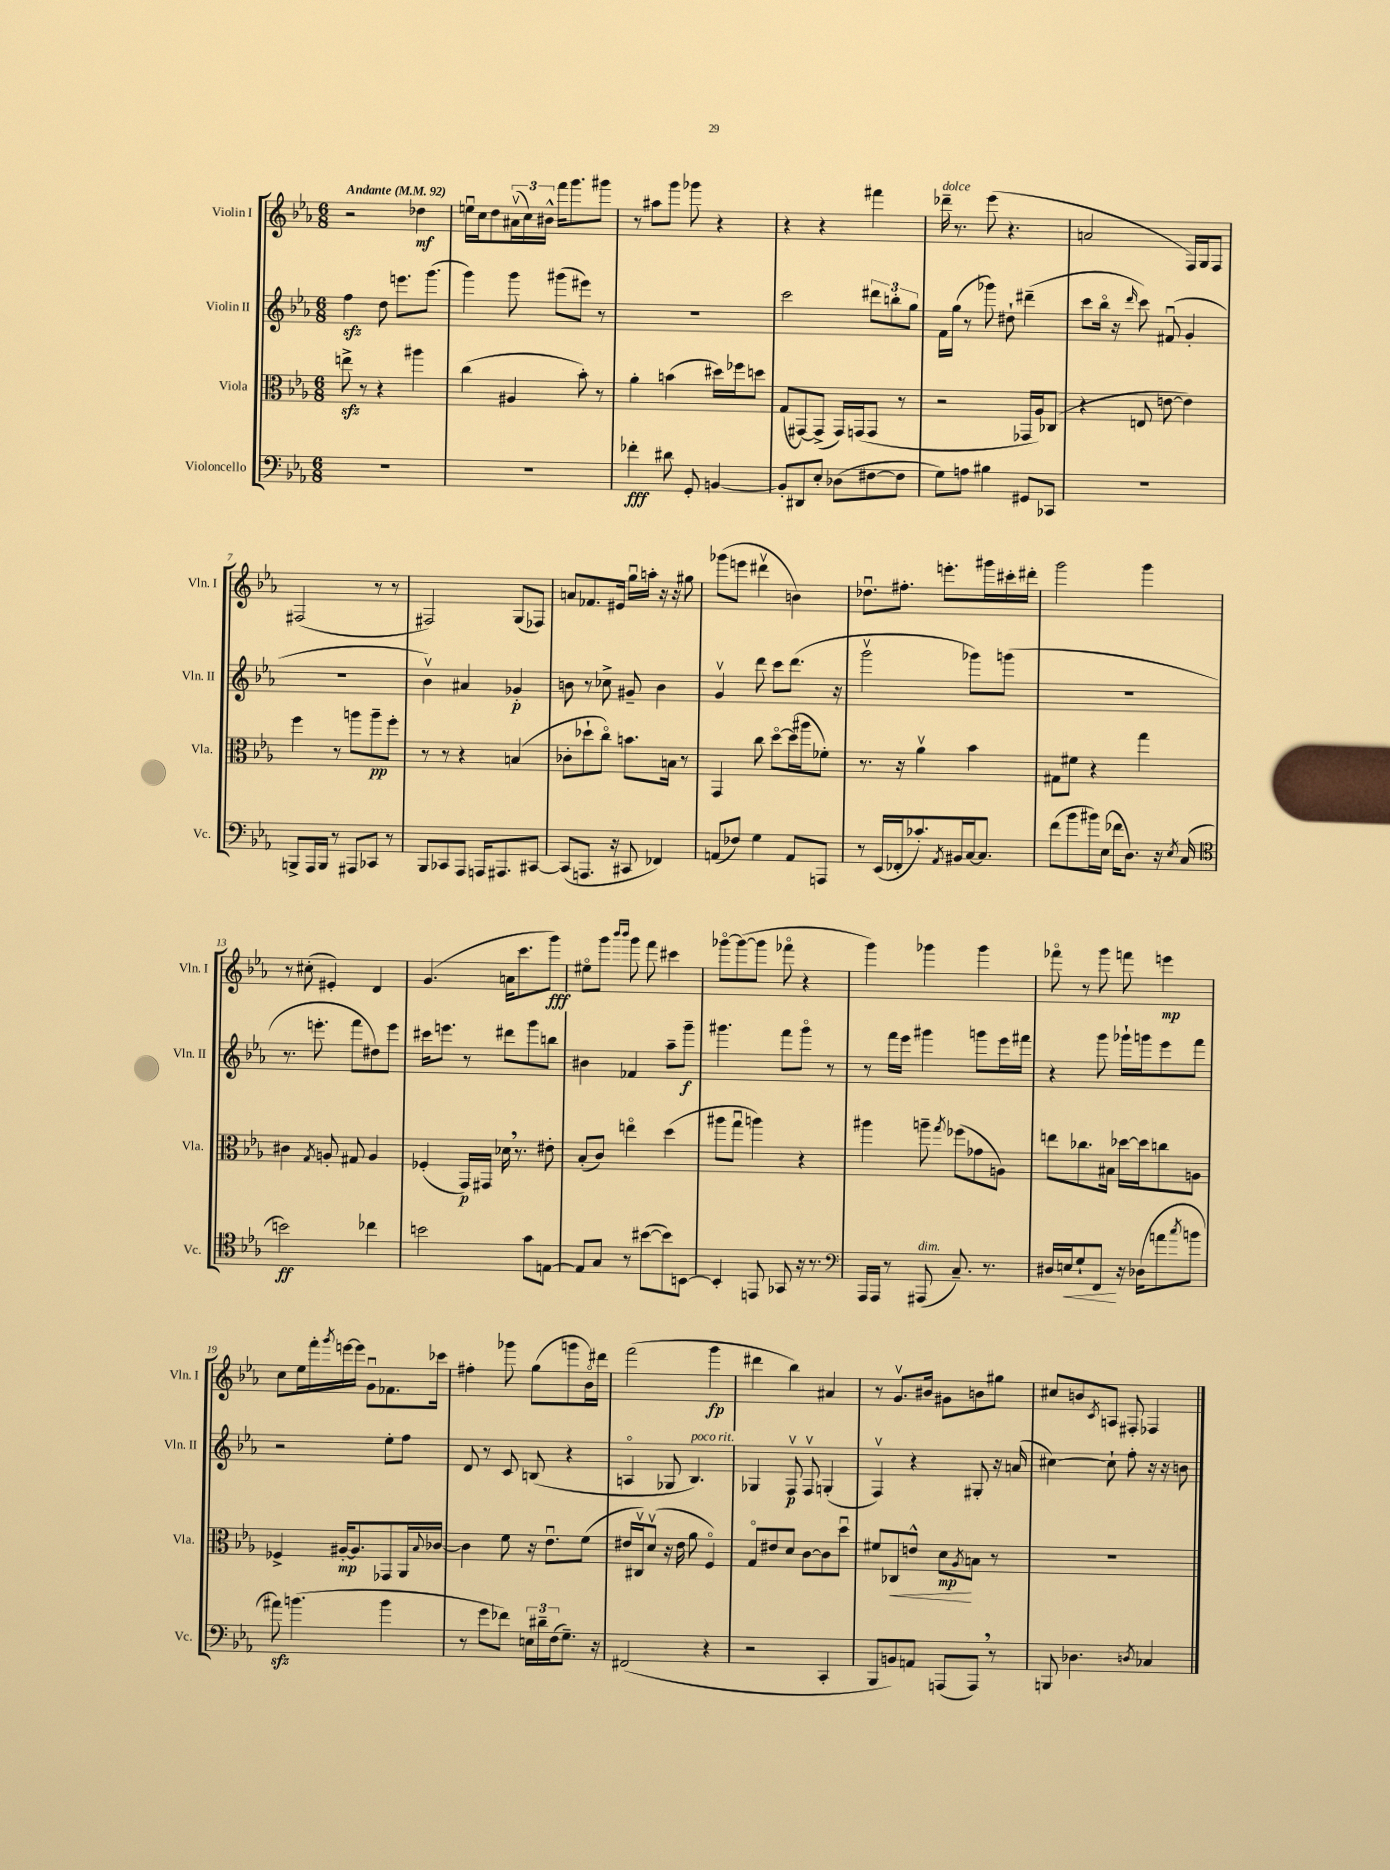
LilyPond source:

<<
\new StaffGroup <<
\new Staff = "s0" \with { instrumentName = "Violin I" shortInstrumentName = "Vln. I" } {
    \clef treble \key ees \major \numericTimeSignature \time 6/8 \tempo "Andante" 4 = 92
    r2 des''4\mf |
    e''16\downbow c''16 d''8 \tuplet 3/2 { ais'16\upbow( c''16) bis'16-^ } f'''16 g'''8. gis'''8 |
    r8 ais''8 g'''8 ges'''8 r4 |
    r4 r4 fis'''4 |
    des'''16--^\markup { \italic "dolce" } r8. ees'''8( r4. |
    a'2 f16) g16 f8 |
    fis2( r8 r8 |
    fis2) g8( fes8) |
    a'8 fes'8. eis'16 g''16\downbow a''16-. r16 r16 gis''8 |
    ges'''8( e'''8 dis'''4\upbow b'4) |
    des''8.\downbow fis''8.-. e'''8.-. gis'''16 cis'''16-. dis'''16-. |
    g'''2 g'''4 |
    r8 cis''8-.( eis'4-.) d'4 |
    g'4.( a'16 c'''8. g'''8\fff) |
    eis''8\flageolet g'''8 \grace { bes'''16 bes'''16 } g'''8 f'''8 cis'''4 |
    ges'''8~\flageolet ges'''8~( ges'''8 fes'''8\flageolet r4 |
    g'''4) ges'''4 ges'''4 |
    fes'''8\flageolet r8 g'''8 f'''8 e'''4\mp |
    c''8 ees''16 f'''16-. \acciaccatura { g'''8 } e'''16~ e'''16 g'8\downbow fes'8. ces'''16 |
    fis''4-. ges'''8 g''8( g'''8 bes'16\flageolet) dis'''16 |
    f'''2( g'''4\fp |
    dis'''4 bes''4) ais'4 |
    r8 g'8.\upbow bis'16 gis'8 b'8 gis''8 |
    cis''8 b'8 \acciaccatura { c'8 } a8 fis8-. fes4 \bar "|." |
}
\new Staff = "s1" \with { instrumentName = "Violin II" shortInstrumentName = "Vln. II" } {
    \clef treble \key ees \major \numericTimeSignature \time 6/8
    f''4\sfz d''8 e'''8. g'''8.( |
    g'''4) g'''8 gis'''8( eis'''8) r8 |
    r2. |
    c'''2 \tuplet 3/2 { dis'''8 b''8-. g''8 } |
    f'16 g''16( r8 ges'''8) dis''8-! dis'''4--( |
    c'''8 bes''16\flageolet r16 \grace { d'''16 } c'''8) fis'8\downbow( g'4-. |
    R2. |
    bes'4\upbow) ais'4 ges'4-.\p |
    b'8 r8 ces''8-> gis'8-- b'4 |
    g'4\upbow d'''8 c'''8 d'''8.( r16 |
    g'''2\upbow ges'''8) g'''8( |
    R2. |
    r8. e'''8.-. f'''8 dis''8) e'''8 |
    cis'''16 e'''8. r8 dis'''8 g'''8 b''8 |
    bis'4 fes'4 aes''8-- g'''8--\f |
    gis'''4. f'''8 gis'''8\flageolet r8 |
    r8 f'''16 ees'''16 gis'''4 g'''8 ees'''16 fis'''16 |
    r4 g'''8 ges'''16-! g'''16 ees'''8 f'''8 |
    r2 ees''8-. f''8 |
    d'8 r8 c'8 b8( r4 |
    a4\flageolet ges8 bes4.^\markup { \italic "poco rit." }) |
    ges4 f8\upbow\p f8\upbow g4-.( |
    f4\upbow) r4 gis8-. r16 a'16( |
    cis''4~) cis''8-! f''8-. r16 r16 b'8 \bar "|." |
}
\new Staff = "s2" \with { instrumentName = "Viola" shortInstrumentName = "Vla." } {
    \clef alto \key ees \major \numericTimeSignature \time 6/8
    e''8->\sfz r8 r4 ais''4 |
    c''4( ais4 bes'8-.) r8 |
    aes'4-. b'4( dis''16) fes''16 d''8 |
    g8( gis,8~) gis,8->( gis,16) g,16( g,8 r8 |
    r2 ges,16 aes16) ces8( |
    r4 e8 e'8~ e'4) |
    f''4 r8 a''8 a''8--\pp f''8-. |
    r8 r8 r4 b4( |
    ces'8-. des''8-! c''8\flageolet) b'8. b16 r8 |
    g,4 c''8 d''8~\flageolet d''16( ais''16 fes'8-.) |
    r8. r16 aes'4\upbow bes'4 |
    gis8 fis'8 r4 g''4 |
    cis'4 \acciaccatura { g8 } a8-. gis8 a4 |
    fes4-.( g,16\p) gis,16 des'16 \breathe r8. eis'8-. |
    bes8-.( c'8) e''4\flageolet d''4( |
    ais''8 g''8\downbow a''4) r4 |
    ais''4 a''8-- \acciaccatura { g''8 } fes''8( ges'8 a8) |
    e''8 ces''8. bis16 des''16~ des''16 c''8 a8 |
    fes4-> ais16~-.\mp ais8. ges,8 aes,16 \appoggiatura { bes8 } ces'16~ |
    ces'4 f'8 r16 ees'8.\downbow f'8( |
    eis'16 cis16\upbow) d'8\upbow( r16 eis'16 aes'8 f4\flageolet) |
    g8\flageolet eis'8 d'8 c'8~ c'8 d''8\downbow |
    fis'8 ces8\< e'8-^ d'8\mp\! \acciaccatura { aes8 } b8 r8 |
    R2. \bar "|." |
}
\new Staff = "s3" \with { instrumentName = "Violoncello" shortInstrumentName = "Vc." } {
    \clef bass \key ees \major \numericTimeSignature \time 6/8
    R2. |
    R2. |
    fes'4-.\fff dis'8 g,8-. b,4~ |
    b,8-. dis,8 ees8-. des8( fis8~ fis8 |
    g8) a8 bis4 gis,8 ces,8 |
    R2. |
    b,,8-> aes,,16 b,,16 r8 ais,,8 ces,8 r8 |
    bes,,8 ces,8 aes,,8 a,,16 ais,,8. cis,8~ |
    cis,8( a,,8. r16 cis,8 fes,4) |
    a,8( fes8) g4 a,8 a,,8 |
    r8 ees,16( fes,16-. ces'8.-.) \acciaccatura { aes,8 } bis,16 c16~ c8. |
    f'8( bes'8 bis'16) ees16( fes'16 d8.) r16 \acciaccatura { ees8 } c16( |
    \clef tenor b'2\ff) ces''4 |
    b'2 g'8 e8~ |
    e8 g8 r8 bis'8~( bis'8) b,8~ |
    b,4-. e,8 ges,8 r16 r8. |
    \clef bass aes,,16 aes,,16 r8 ais,,8^\markup { \italic "dim." }( c8.--) r8. |
    dis16 e16\< g8-! f,8\! r16 des16( a'8 \acciaccatura { c''8 } b'8 |
    ais'8\sfz) b'4.( b'4 |
    r8 g'8 fes'8) \tuplet 3/2 { e16 dis'16-- f16( } g8.--) r16 |
    fis,2( r4 |
    r2 c,4-. |
    bes,,8 b,8) a,8 a,,8( a,,8) \breathe r8 |
    b,,8 des4. \acciaccatura { d8 } ces4 \bar "|." |
}
>>
>>
